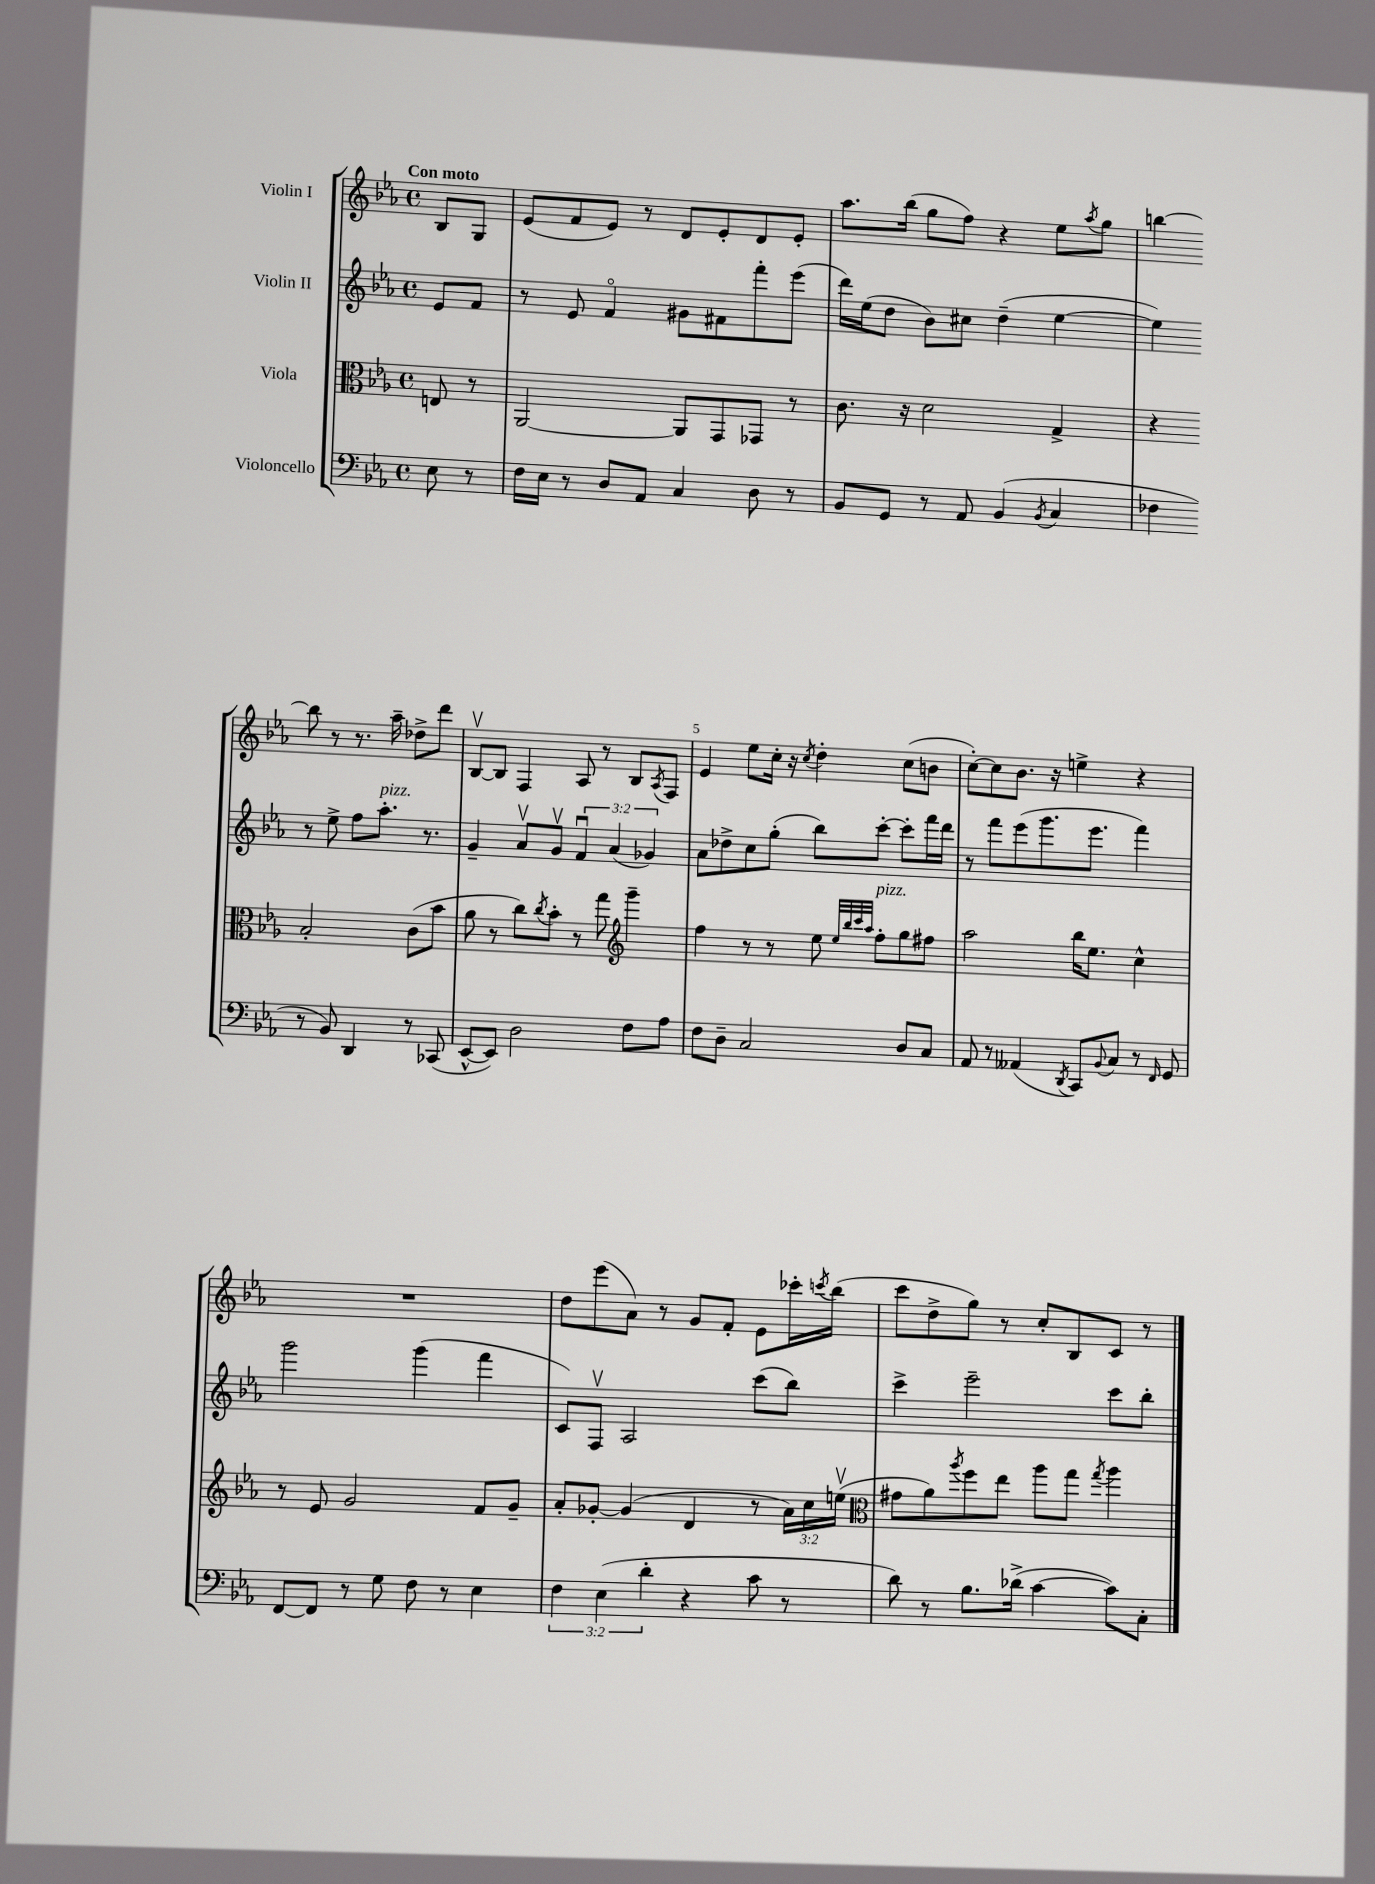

**kern	**kern	**kern	**kern
*staff4	*staff3	*staff2	*staff1
*clefF4	*clefC3	*clefG2	*clefG2
*k[b-e-a-]	*k[b-e-a-]	*k[b-e-a-]	*k[b-e-a-]
*M4/4	*M4/4	*M4/4	*M4/4
*met(c)	*met(c)	*met(c)	*met(c)
8E-	8E	8e-	8B-
8r	8r	8f	8G
=	=	=	=
16F	[2AA-	8r	(8e-
16E-	.	.	.
8r	.	8e-	8f
8D	.	4fo	8e-)
8AA-	.	.	8r
4C	8AA-]	8g#	8d
.	8GG	8f#	8e-'
8D	8GG-	8fff'	8d
8r	8r	(8eee-	8e-'
=	=	=	=
8BB-	8.c	16ddd)	8.aa-
.	.	(16ee-	.
8GG	.	8dd	.
.	16r	.	(16bb-
8r	2d	8b-)	8gg
8AA-	.	8cc#	8ff)
(4BB-	.	(4dd~	4r
8qBB-	.	.	.
4C	4G^	[4ee-	8ee-
.	.	.	8qaa-
.	.	.	8gg
=	=	=	=
4F-	4r	4ee-])	[4bb
8r	2B-'	8r	8bb]
8BB-)	.	8ee-^	8r
4DD	.	8ff	8.r
.	.	8.aa-'	.
.	.	.	16aa-~
8r	(8c	.	8dd-^
.	.	8.r	.
(8CC-	8b-	.	8ddd
=	=	=	=
[8EE-^^	8a-	4g~	[8B-v
8EE-])	8r	.	8B-]
2D	8cc)	8a-v	4F
.	8qcc	.	.
.	8b-'	8gv	.
.	8r	6fu	8A-
.	8gg	.	8r
.	.	(6a-	.
*	*clefG2	*	*
8F	4ggg~	.	8B-
.	.	6g-)	.
.	.	.	8qA-
8A-	.	.	8F
=	=	=	=
8F	4ff	8a-	4e-
8D~	.	8dd-^	.
2C	8r	8cc	8ee-
.	8r	(8gg'	16cc'
.	.	.	16r
.	.	.	8qcc
.	8ee-	8bb-)	4dd'
.	32qqee-	.	.
.	32qqbb-	.	.
.	32qqccc	.	.
.	32qqaa-	.	.
.	8ff'	[8ccc'	.
8D	8gg	8ccc']	(8cc
8C	8ff#	16fff	8b
.	.	16ddd	.
=	=	=	=
8AA-	2aa-	8r	[8cc')
8r	.	8fff	8cc]
(4AA--	.	(8eee-	8.b-
.	.	8.ggg	.
.	.	.	16r
8qDD	.	.	.
8CC)	16bb-	.	4ee^
.	8.ee-	8.eee-	.
8qqBB-	.	.	.
8C	.	.	.
8r	4cc^^	4fff)	4r
16qqFF	.	.	.
8GG	.	.	.
=	=	=	=
[8FF	8r	2ggg	1r
8FF]	8e-	.	.
8r	2g	.	.
8G	.	.	.
8F	.	(4ggg	.
8r	.	.	.
4E-	8f	4fff	.
.	8g~	.	.
=	=	=	=
6F	8a-'	8c)	8dd
.	[8g-'	8Fv	(8eee-
(6E-	.	.	.
.	(4g-]	2A-	8a-)
6d'	.	.	.
.	.	.	8r
4r	4d	.	8g
.	.	.	8f'
8c	8r	(8ccc	8e-
8r	24a-)	8bb-)	16ccc-'
.	24cc	.	.
.	.	.	8qccc
.	.	.	(16bb-
.	(24eev	.	.
=	=	=	=
*	*clefC3	*	*
8d)	8g#	4ccc^	8ccc
8r	8a-)	.	8dd^
.	8qaa-	.	.
8.B-	8ff	2eee-~	8gg)
.	8ee-	.	8r
(16d-^	.	.	.
[4c	8aa-	.	8cc'
.	8gg	.	8B-
.	8qgg	.	.
8c])	4aa-	8ccc	8c
8C'	.	8bb-'	8r
==	==	==	==
*-	*-	*-	*-
